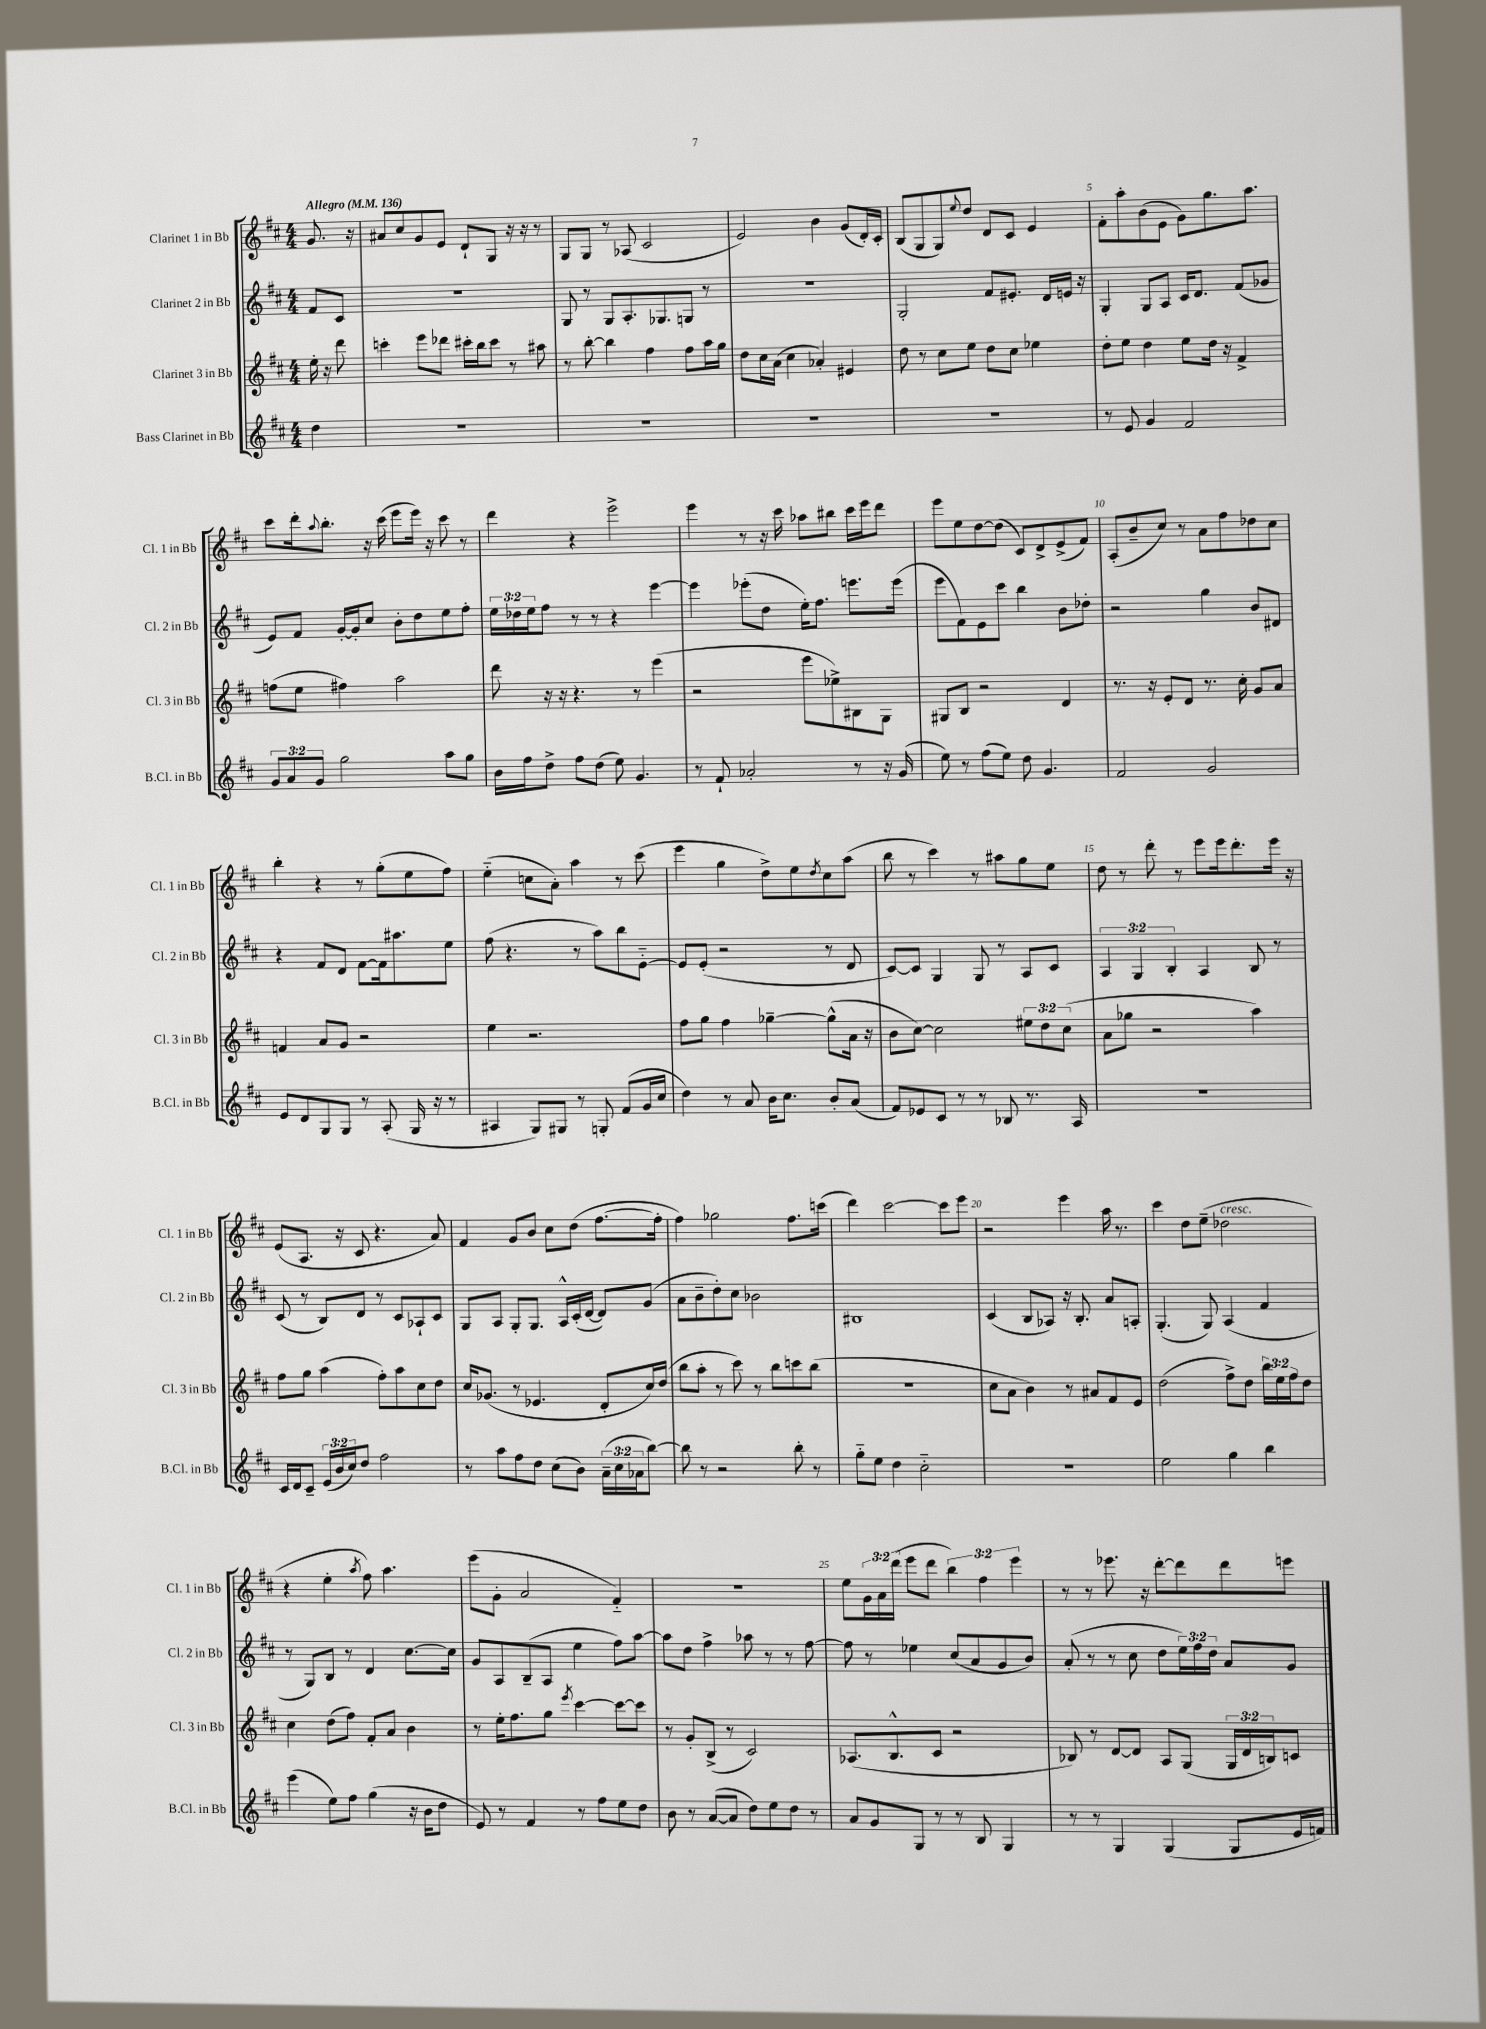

**kern	**kern	**kern	**kern
*staff4	*staff3	*staff2	*staff1
*clefG2	*clefG2	*clefG2	*clefG2
*k[f#c#]	*k[f#c#]	*k[f#c#]	*k[f#c#]
*M4/4	*M4/4	*M4/4	*M4/4
*MM136	*MM136	*MM136	*MM136
4dd\	16ee'\	8f#/L	8.g/
.	16r	.	.
.	8ddd\	8c#/J	.
.	.	.	16r
=	=	=	=
1r	4ccc'\	1r	8a#/L
.	.	.	8cc#/
.	8eee\L	.	8g/
.	8ddd-\J	.	8e/J
.	16ccc#'\LL	.	8d`/L
.	16bb\J	.	.
.	8ccc#\J	.	8G/J
.	8r	.	16r
.	.	.	16r
.	8aa#\	.	8r
=	=	=	=
1r	8r	8G/	8G/L
.	[8bb'\	8r	8G/J
.	4bb\]	8G/L	8r
.	.	8.A'/	(8A-/
.	4ff#\	.	2c#/
.	.	8.G-/	.
.	8ff#\L	8G/J	.
.	16aa\L	8r	.
.	16gg\JJ	.	.
=	=	=	=
1r	8dd\L	1r	2e/)
.	16cc#\L	.	.
.	(16a\JJ	.	.
.	4cc#\	.	.
.	4a-'/)	.	4b\
.	4e#/	.	(8g/L
.	.	.	16d'/L)
.	.	.	16c#'/JJ
=	=	=	=
1r	8dd\	2G'/	(8B/L
.	8r	.	8G/
.	8cc#\L	.	8G/)
.	.	.	8qqee/
.	8ee\J	.	8dd/J
.	8dd\L	8f#/L	8d/L
.	8cc#\J	8.e#'/J	8c#/J
.	4ee-\	.	4e/
.	.	16d/LL	.
.	.	16e/JJ	.
.	.	16r	.
=	=	=	=
8r	8dd'\L	4G'/	8f#'\L
8e/	8ee\J	.	8aa'\
4g/	4dd\	8G/L	(8b\
.	.	8A/J	8e\J
2f#/	8ee\L	16c#/LK	8g\L)
.	.	8.d/J	.
.	16dd\Jk	.	8.gg\
.	16r	.	.
.	4f#^/	(8f#/L	.
.	.	.	8.aa\J
.	.	8g-/J	.
=	=	=	=
12g/L	(8ff\L	8e/L)	8ccc#\L
12a/	.	.	.
.	8ee\J	8f#/J	16ddd'\k
12g/J	.	.	.
.	.	.	8qqaa/
.	.	.	8.bb'\J
2gg\	4ff#\)	[16g'/LL	.
.	.	16g'/]J	.
.	.	8cc#/J	16r
.	.	.	(16ccc#\
.	2aa\	8b'\L	8eee\L
.	.	8dd\	16eee\Jk)
.	.	.	16r
8aa\L	.	8ee\	8ccc#\
8gg\J	.	8ff#'\J	8r
=	=	=	=
16b\LL	8ddd\	24ee\LL	4ddd\
.	.	24dd-\	.
16ff#\J	.	.	.
.	.	24ee\J	.
8dd^\J	16r	8ff#\J	.
.	16r	.	.
8ff#\L	4.r	8r	4r
(8dd\J	.	8r	.
8ee\)	.	4r	2eee^\
4.g/	8r	.	.
.	(4eee\	[4eee\	.
=	=	=	=
8r	2r	4eee\]	4eee\
8f#`/	.	.	.
2a-'/	.	(8eee-'\L	8r
.	.	8dd\J	16r
.	.	.	16ccc#\
.	8eee\L	16ee'\LK)	8aa-\L
.	.	8.ff#\J	.
.	8ee-^\)	.	8bb#\J
8r	8B#\	8.eee\L	16ccc#\LL
.	.	.	16eee\J
16r	8G\J	.	8ddd\J
(16g/	.	(16eee\Jk	.
=	=	=	=
8ee\)	8G#/L	8eee\L	8eee\L
8r	8B/J	8f#\)	8ee\
(8ff#\L	2r	8e\	[8dd\
8ee\J)	.	8ccc#\J	(8dd\]J
8dd\	.	4bb\	8c#/L)
4.g/	.	.	8d^/
.	4d/	8b\L	(8e^/
.	.	8dd-'\J	8f#/J)
=	=	=	=
2f#/	8.r	2r	(8A'/L
.	.	.	8b~/
.	16r	.	.
.	8e'/L	.	8cc#/J)
.	8d/J	.	8r
2g/	8.r	4gg\	8a\L
.	.	.	8ff#\
.	16cc#'\	.	.
.	8g/L	8b/L	8dd-\
.	8a/J	8d#/J	8cc#\J
=	=	=	=
8e/L	4f/	4r	4bb'\
8d/	.	.	.
8G/	8a/L	8f#/L	4r
8G/J	8g/J	8d/J	.
8r	2r	[8f#\L	8r
(8A'/	.	16f#\]k	(8gg'\L
.	.	8.aa#\	.
16G/	.	.	8ee\
16r	.	.	.
8r	.	8ee\J	8ff#\J)
=	=	=	=
4A#/	4ee\	(8ff#\	(4ee'~\
.	.	4.r	.
8G/L)	2.r	.	8cc\L
8G#/J	.	.	8a'\J)
8r	.	8r	4aa\
8G'/	.	8aa\L)	.
(8f#/L	.	8bb\	8r
16g/L	.	[8e'~\J	(8ccc#\
16cc#/JJ	.	.	.
=	=	=	=
4dd\)	8ff#\L	8e/]L	4eee\
.	8gg\J	(8e'/J	.
8r	4ff#\	2r	4gg\
8a/	.	.	.
16b\LK	[4gg-~\	.	8dd^\L)
8.cc#\J	.	.	.
.	.	.	8ee\
.	.	.	8qdd/
8b'/L	(8gg-^^\]L	8r	8cc#\
(8a/J	16a\Jk	8d/	(8aa\J
.	16r	.	.
=	=	=	=
8f#/L)	8b\L	[8c#/L)	8bb\
8e-/	[8cc#\J)	8c#/]J	8r
8c#/J	2cc#\]	4G/	4ccc#\)
8r	.	.	.
8r	.	8G/	8r
8B-/	.	8r	8aa#\L
8.r	12ee#\L	8A/L	8gg\
.	12dd\	.	.
.	.	8c#/J	8ee\J
.	(12cc#\J	.	.
16A/	.	.	.
=	=	=	=
1r	8a\L	6A/	8dd\
.	8gg-\J	.	8r
.	.	6G/	.
.	2r	.	8ddd'\
.	.	6B'/	.
.	.	.	8r
.	.	4A/	8eee\L
.	.	.	16eee\k
.	.	.	8.ddd'\
.	4aa\)	8B/	.
.	.	8r	16eee\Jk
.	.	.	16r
=	=	=	=
16c#/LL	8ff#\L	(8c#/	(8e/L
16d/J	.	.	.
8c#~/J	8gg\J	8r	8.A/J
(24e/LL	(4aa\	8B/L)	.
24b/	.	.	.
.	.	.	16r
24cc#/J)	.	.	.
8dd/J	.	8d/J	8c#/
2ff#\	8ff#'\L)	8r	4.r
.	8aa\	8c#/L	.
.	8cc#\	8A-`/	.
.	8dd\J	8c#/J	8a/)
=	=	=	=
8r	16cc#/LK	8G/L	4f#/
.	(8.g-/J	.	.
8aa\L	.	8A/J	.
8ff#\	8r	8G'/L	8g/L
8dd\J	4.e-/	8.G/J	8b/J
(8cc#\L	.	.	8cc#\L
.	.	16A^^/LL	.
8b\J)	.	(16c#'/	(8dd\J
.	.	[16d/JJ	.
(24a~\LL	8d'/L	8d/]L)	[8.ff#\L
24cc#\	.	.	.
24a-\J	.	.	.
[8bb\J)	16cc#/L)	(8g/J	.
.	(16dd/JJ	.	16ff#'\]Jk
=	=	=	=
8bb\]	8bb\L	8a\L	4ff#\)
8r	8aa'\J	8b~\	.
2r	8r	8dd'\)	2gg-\
.	8ccc#\)	8cc#\J	.
.	8r	2b-\	.
.	8bb\L	.	.
8bb'\	8ccc\	.	8.ff#\L
8r	(8bb\J	.	.
.	.	.	(16ccc\Jk
=	=	=	=
8gg'~\L	1r	1B#	4ddd\)
8ee\J	.	.	.
4dd\	.	.	[2ccc#\
2cc#'~\	.	.	.
.	.	.	8ccc#\]L
.	.	.	8eee\J
=	=	=	=
1r	8cc#\L	(4c#/	2r
.	8a\J	.	.
.	4b\)	8B/L	.
.	.	8A-/J)	.
.	8r	16r	4eee\
.	.	8.B'/	.
.	8a#/L	.	.
.	8f#/	8a/L	16aa\
.	.	.	8.r
.	8e/J	8A'/J	.
=	=	=	=
2ee\	(2dd\	(4.G'/	4ccc#\
.	.	.	8dd\L
.	.	8G/)	(8ee~\J
4gg\	8ff#^\L)	(4A/	2dd-\
.	8dd\J	.	.
4bb\	24bb\LL	4f#/	.
.	24ee\	.	.
.	24ff#\J	.	.
.	8dd\J	.	.
=	=	=	=
(4eee\	4cc#\	8r	4r
.	.	8G/L)	.
8ee\L)	(8dd\L	8B/J	4ee'\
8ff#\J	8ff#\J)	8r	.
.	.	.	8qaa/
(4gg\	8f#'/L	4d/	8ff#\)
.	8a/J	.	4.aa\
16r	4b\	[8.cc#\L	.
16b\LK	.	.	.
8dd\J	.	.	.
.	.	16cc#\]Jk	.
=	=	=	=
8e/)	8r	8g/L	(8eee\L
8r	16ee'\LK	8A/	8g'\J
.	8.ff#\	.	.
4f#/	.	(8B~/	2a/
.	8gg\J	8A/J	.
.	8qeee/	.	.
8r	[4ccc#\	4ee\	.
8ff#\L	.	.	.
8ee\	8ccc#\_L	8ff#\L)	4f#'~/)
8dd\J	8ccc#\]J	[8aa\J	.
=	=	=	=
8b\	8r	8aa\]L	1r
8r	8g'/L	8dd\J	.
([8a/L	(8B^/J	4ff#^\	.
8a/]J	8r	.	.
8dd\L)	2c#/)	8aa-\	.
8ee\	.	8r	.
8dd\J	.	8r	.
8r	.	[8ff#\	.
=	=	=	=
8a/L	(8.A-/L	8ff#\]	8ee\L
8g/	.	8r	24g\L
.	.	.	24a\
.	8.B^^/	.	.
.	.	.	(24ddd\JJ
8G/J	.	4ee-\	8eee\L
8r	8c#/J	.	8ddd\J
8r	2r	(8cc#/L	6bb\)
8B/	.	8a/	.
.	.	.	6ff#\
4G/	.	8g/	.
.	.	.	6eee\
.	.	8b/J)	.
=	=	=	=
8r	8B-/)	(8a'/	8r
8r	8r	8r	8r
4G/	[8d/L	8r	8.eee-\
.	8d/]J	8cc#\	.
.	.	.	16r
(4G/	8A/L	8dd\L	[8ddd'\L
.	(8G/J	24ee\L)	8ddd\]
.	.	24ff#\	.
.	.	24dd\JJ	.
8G/L	24G/LL	8a/L	8ddd\
.	24d/	.	.
.	24B/J)	.	.
16e/L	8c/J	8g/J	8eee\J
16f/JJ)	.	.	.
==	==	==	==
*-	*-	*-	*-
